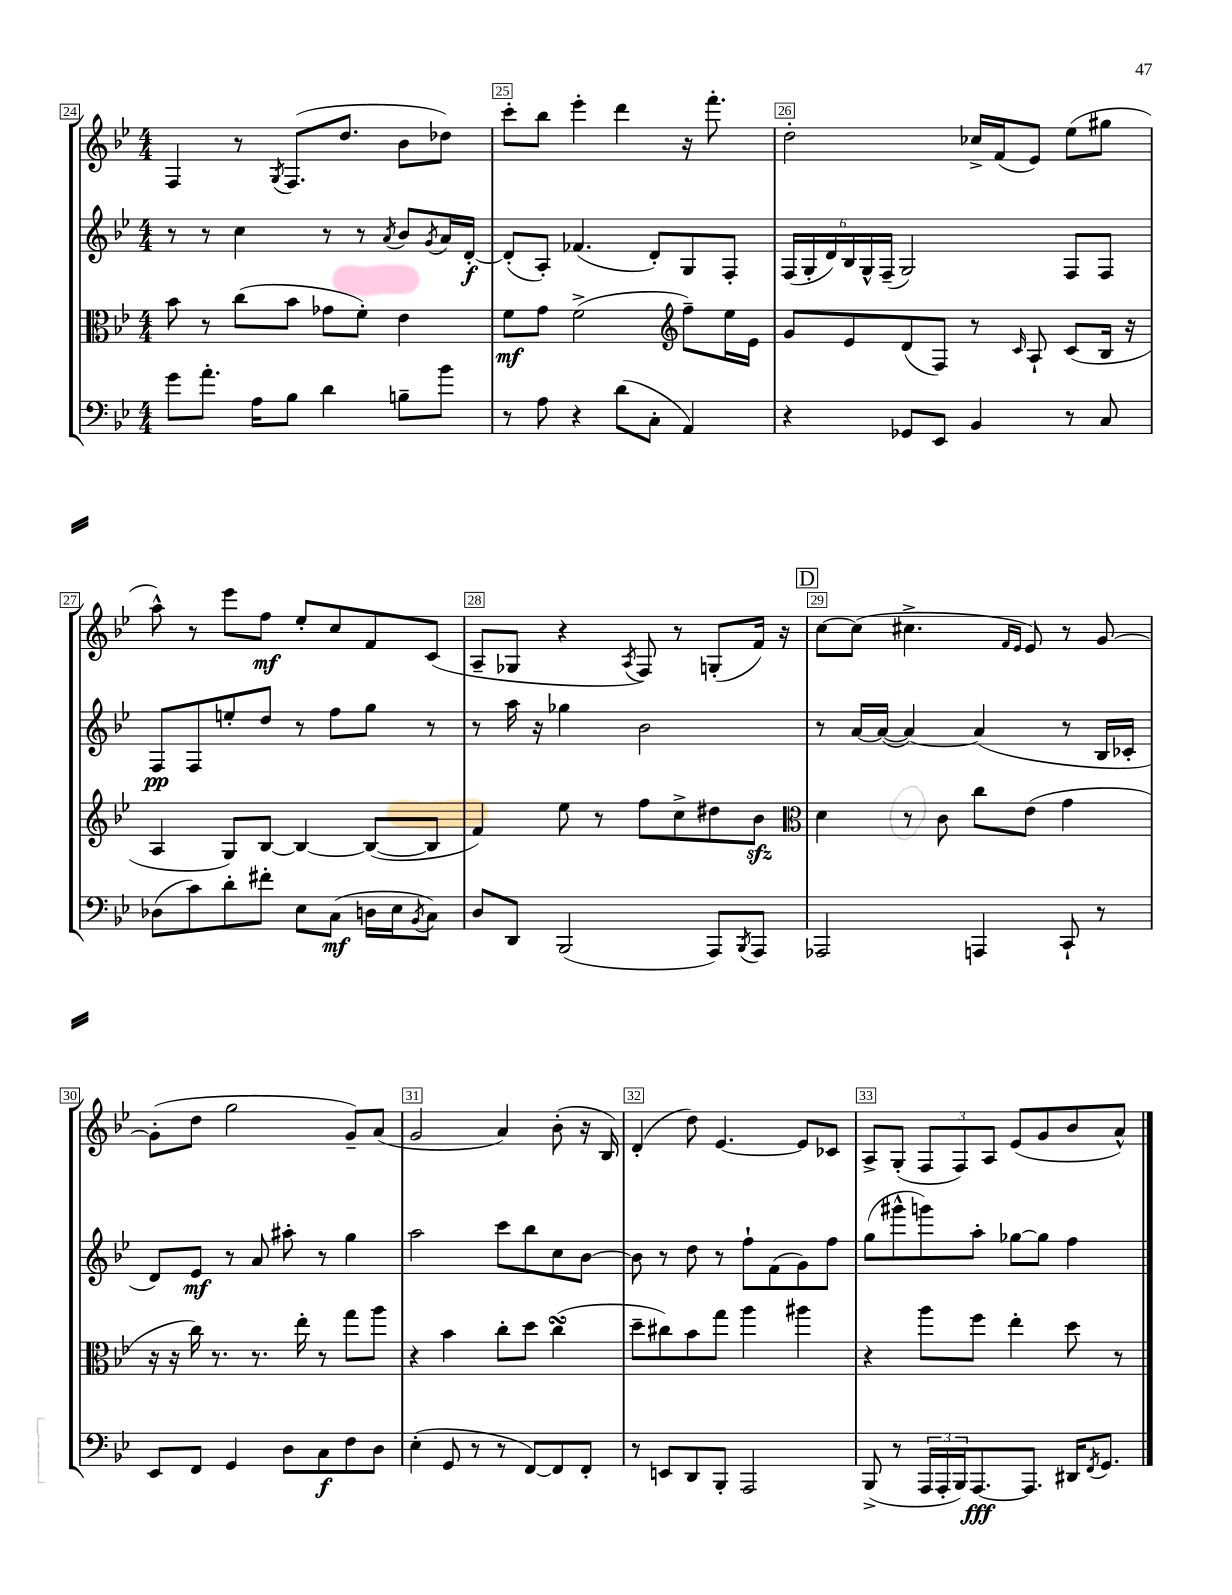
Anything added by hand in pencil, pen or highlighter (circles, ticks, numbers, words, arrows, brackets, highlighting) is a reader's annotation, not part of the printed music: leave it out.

**kern	**kern	**kern	**kern
*staff4	*staff3	*staff2	*staff1
*clefF4	*clefC3	*clefG2	*clefG2
*k[b-e-]	*k[b-e-]	*k[b-e-]	*k[b-e-]
*M4/4	*M4/4	*M4/4	*M4/4
8g	8b-	8r	4F
8.a'	8r	8r	.
.	(8cc	4cc	8r
16A	.	.	.
.	.	.	8qG
8B-	8b-	.	(8.F
4d	8g-	8r	.
.	.	.	8.dd
.	8f')	8r	.
.	.	8qa	.
8B~	4e-	8b-	8b-
.	.	8qg	.
8b-	.	16a	8dd-)
.	.	[16d'	.
=	=	=	=
8r	8f	(8d']	8ccc'
8A	8g	8A')	8bb-
4r	(2f^	(4.f-	4eee-'
(8d	.	.	4ddd
8C'	.	8d')	.
*	*clefG2	*	*
4AA)	8ff~)	8G	16r
.	.	.	8.fff'
.	16ee-	8F'	.
.	16e-	.	.
=	=	=	=
4r	8g	(24F	2dd'
.	.	24G'	.
.	.	24d)	.
.	8e-	24B-	.
.	.	24G^^	.
.	.	(24F~	.
8GG-	(8d	2G)	.
8EE-	8F)	.	.
4BB-	8r	.	16cc-^
.	.	.	(16f
.	16qqc	.	.
.	8A`	.	8e-)
8r	(8c	8F	(8ee-
8C	16B-	8F	8gg#
.	16r	.	.
=	=	=	=
(8D-	4A	8F	8aa^^)
8c)	.	8F	8r
8d'	8G)	8ee'	8eee-
8f#'	[8B-	8dd	8ff
8E-	4B-_	8r	8ee-'
(8C	.	8ff	8cc
16D	(8B-_	8gg	8f
16E-	.	.	.
8qBB-	.	.	.
8C)	8B-]	8r	(8c
=	=	=	=
8D	4f)	8r	8A~
8DD	.	16aa	8G-
.	.	16r	.
(2BBB-	8ee-	4gg-	4r
.	8r	.	.
.	.	.	8qA
.	8ff	2b-	8F)
.	8cc^	.	8r
8AAA)	8dd#	.	(8G'
8qBBB-	.	.	.
8AAA	8b-	.	16f)
.	.	.	16r
=	=	=	=
*	*clefC3	*	*
2AAA-	4d	8r	[8cc
.	.	[16a	(8cc]
.	.	(16a_	.
.	8r	4a_)	4.cc#^
.	8c	.	.
4AAA	8cc	(4a]	.
.	.	.	16qqf
.	.	.	16qqe-
.	(8e-	.	8e-)
8CC`	4g	8r	8r
8r	.	16B-	[8g
.	.	16c-'	.
=	=	=	=
8EE-	16r	8d)	(8g']
.	16r	.	.
8FF	16cc)	8e-	8dd
.	8.r	.	.
4GG	.	8r	2gg
.	8.r	8a	.
8D	.	8aa#'	.
.	16ee-'	.	.
8C	8r	8r	.
8F	8gg	4gg	8g~)
8D	8aa	.	(8a
=	=	=	=
(4E-'	4r	2aa	2g
8GG	4b-	.	.
8r	.	.	.
8r	8cc'	8ccc	4a)
[8FF)	8dd	8bb-	.
8FF]	(4cc	8cc	(8b-'
8FF'	.	[8b-	16r
.	.	.	16B-)
=	=	=	=
8r	8dd~	8b-]	(4d'
8EE	8cc#)	8r	.
8DD	8b-	8dd	8dd)
8BBB-'	8gg	8r	[4.e-
2AAA	4aa	8ff`	.
.	.	(8f	.
.	4aa#	8g)	8e-]
.	.	8ff	8c-
=	=	=	=
(8BBB-^	4r	(8gg	8A^
8r	.	8ggg#^^	(8G'
24AAA	8aa	8ggg)	12F
24AAA'	.	.	.
24BBB-)	.	.	12F)
[8.AAA	8ff	8aa'	.
.	.	.	12A
.	4ee-'	[8gg-	(8e-
8.AAA]	.	.	.
.	.	8gg-]	8g
16DD#	8dd	4ff	8b-
8qFF	.	.	.
8.GG	.	.	.
.	8r	.	8a^^)
==	==	==	==
*-	*-	*-	*-
